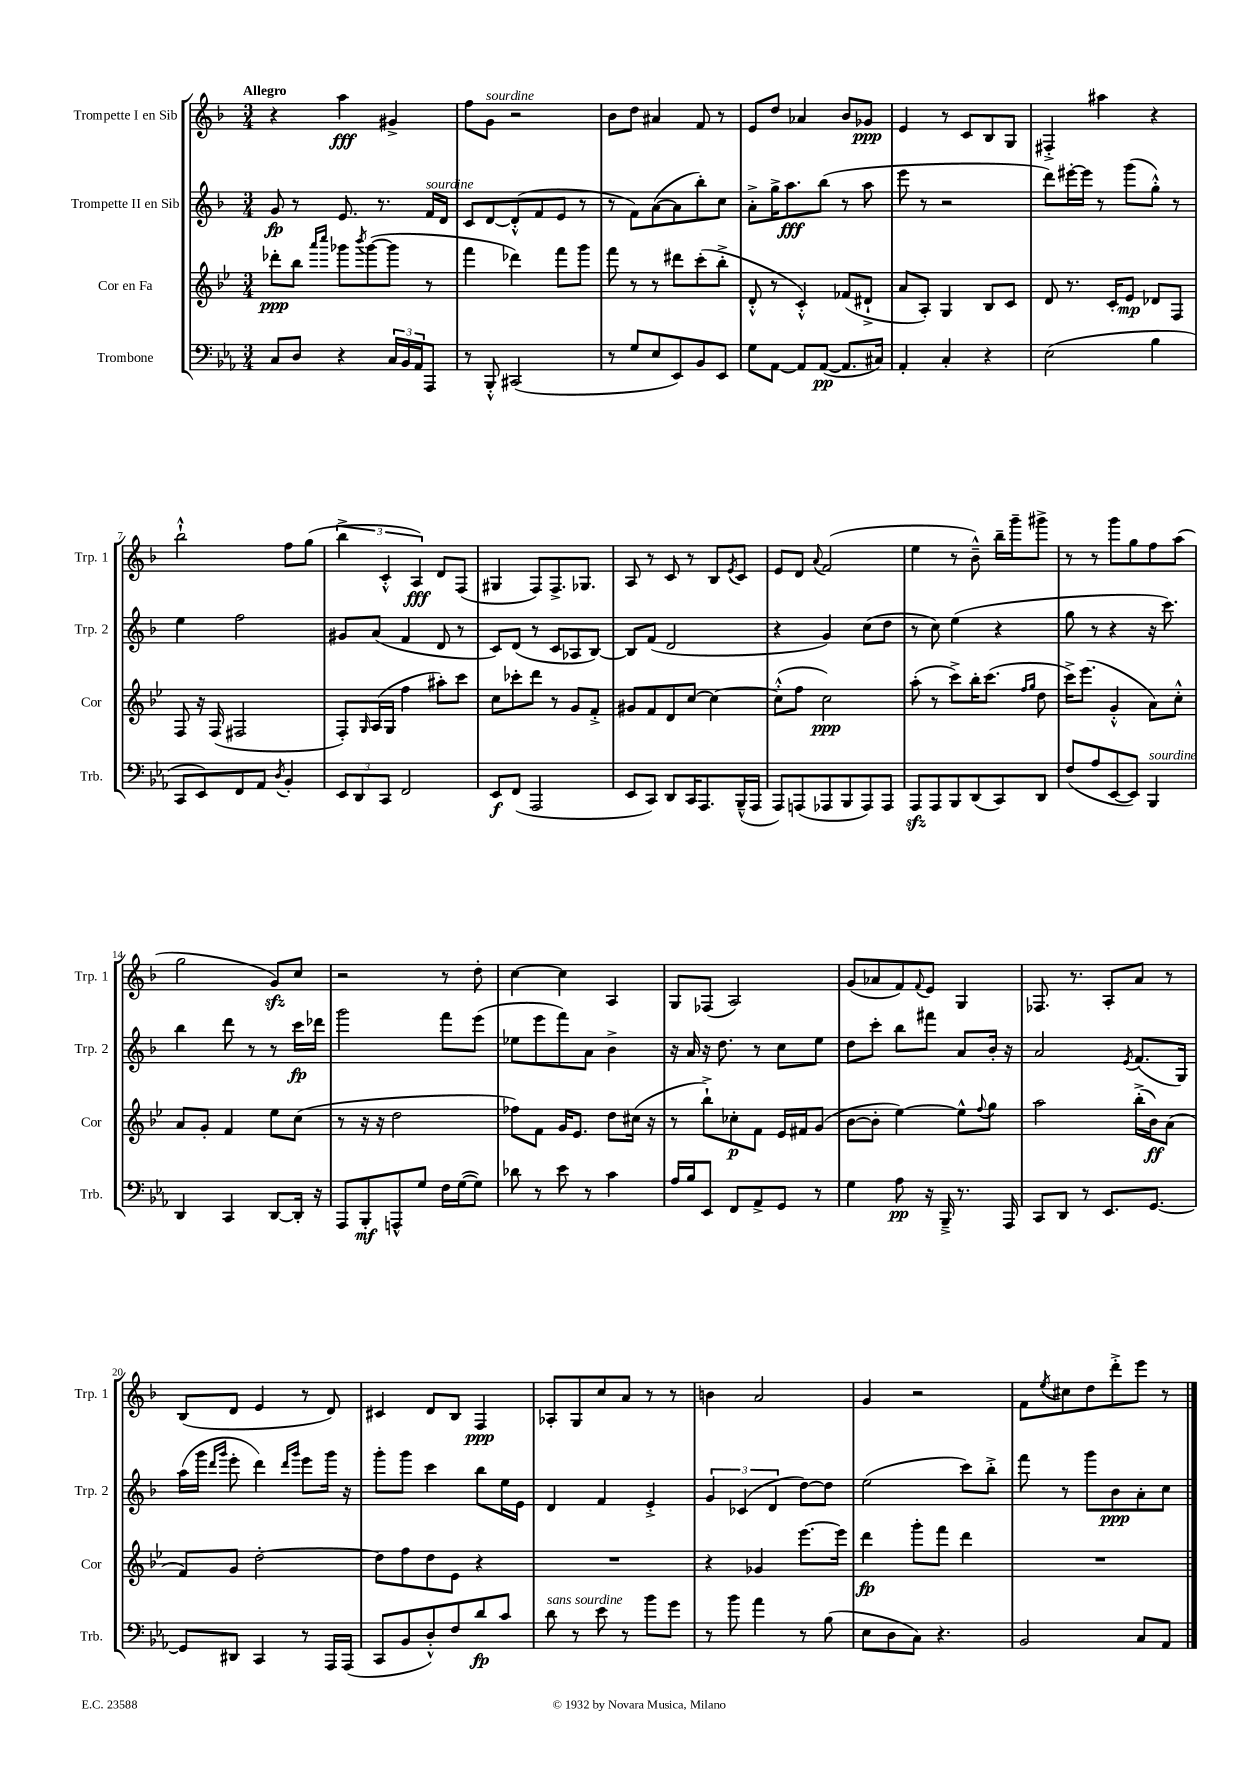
<<
\new StaffGroup <<
\new Staff = "s0" \with { instrumentName = "Trompette I en Sib" shortInstrumentName = "Trp. 1" } {
    \clef treble \key f \major \numericTimeSignature \time 3/4 \tempo "Allegro"
    r4 a''4\fff gis'4-> |
    f''8 g'8^\markup { \italic "sourdine" } r2 |
    bes'8 d''8 ais'4 f'8 r8 |
    e'8 d''8 aes'4 bes'8 ges'8\ppp |
    e'4 r8 c'8 bes8 g8 |
    fis4-.-> ais''4 r4 |
    bes''2-!-^ f''8 g''8( |
    \tuplet 3/2 { bes''4-> c'4-.-^ a4\fff) } d'8 f8( |
    gis4 f8) f8.-> ges8. |
    a8 r8 c'8 r8 bes8 \acciaccatura { e'8 } c'8 |
    e'8 d'8 \appoggiatura { a'8 } f'2( |
    e''4 r8 bes'8---^) bes''16-- g'''16-- gis'''8-> |
    r8 r8 g'''8 g''8 f''8 a''8( |
    g''2 g'8\sfz) c''8 |
    r2 r8 d''8-. |
    c''4~ c''4 a4 |
    g8 fes8( a2) |
    g'8( aes'8 f'8) \appoggiatura { f'8 } e'8 g4 |
    fes8. r8. a8-. a'8 r8 |
    bes8( d'8 e'4 r8 d'8) |
    cis'4 d'8 bes8 f4\ppp |
    aes8-. g8 c''8 a'8 r8 r8 |
    b'4 a'2 |
    g'4 r2 |
    f'8 \acciaccatura { e''8 } cis''8 d''8 d'''8-.-> e'''8 r8 \bar "|." |
}
\new Staff = "s1" \with { instrumentName = "Trompette II en Sib" shortInstrumentName = "Trp. 2" } {
    \clef treble \key f \major \numericTimeSignature \time 3/4
    g'8\fp r8 e'8. r8. f'16^\markup { \italic "sourdine" } d'16 |
    c'8 d'8~ d'8-.-^( f'8 e'8 r8 |
    r8 f'8) a'8~( a'8 bes''8-.) c''8 |
    a'8-.-> g''16-> a''8.\fff bes''8( r8 a''8 |
    e'''8 r8 r2 |
    d'''8) eis'''16~-. eis'''16 r8 g'''8( g''8-.-^) r8 |
    e''4 f''2 |
    gis'8 a'8( f'4 d'8 r8 |
    c'8) d'8( r8 c'8 aes8 bes8~) |
    bes8 f'8( d'2 |
    r4 g'4) c''8( d''8 |
    r8 c''8) e''4( r4 |
    g''8 r8 r4 r16 c'''8.) |
    bes''4 d'''8 r8 r8 c'''16\fp des'''16 |
    g'''2 f'''8 e'''8( |
    ees''8 e'''8 f'''8) a'8 bes'4-> |
    r16 a'16 r16 d''8. r8 c''8 e''8 |
    d''8 c'''8-. bes''8 fis'''8 a'8 bes'16-. r16 |
    a'2 \acciaccatura { e'8 } f'8.( g16) |
    a''16( g'''16 \grace { d'''16 g'''16 } e'''8-. d'''4) \grace { d'''16 g'''16 } e'''8 g'''16 r16 |
    g'''8-. g'''8 c'''4 bes''8 e''16 e'16 |
    d'4 f'4 e'4-.-> |
    \tuplet 3/2 { g'4 ces'4( d'4 } d''8~) d''8 |
    e''2( c'''8) bes''8-.-> |
    f'''8 r8 g'''8 bes'8\ppp a'8-. c''8 \bar "|." |
}
\new Staff = "s2" \with { instrumentName = "Cor en Fa" shortInstrumentName = "Cor" } {
    \clef treble \key bes \major \numericTimeSignature \time 3/4
    des'''8-.\ppp bes''8 \grace { a'''16 c''''16 } ges'''8 \acciaccatura { bes'''8 } ges'''8~( ges'''8 r8 |
    f'''4 des'''4) f'''8 g'''8 |
    f'''8 r8 r8 dis'''8 c'''8-.( bes''8-.-> |
    d'8-.-^ r8 c'4-.-^) fes'8( dis'8-!-> |
    a'8 a8-.) g4 bes8 c'8 |
    d'8 r8. c'16-. ees'8\mp des'8 f8 |
    f8 r16 f16( fis2 |
    f8-.) \grace { g16 } a16( g16 f''4 ais''8-.) c'''8 |
    c''8 ces'''8-. d'''8 r8 g'8 f'8-.-> |
    gis'8 f'8 d'8 c''8~ c''4~ |
    c''8-.-^( f''8 c''2\ppp) |
    a''8-.( r8 c'''8->) bes''16-. c'''8.( \grace { f''16 g''16 } d''8 |
    c'''16->) ees'''8.( g'4-.-^ a'8) c''8-.-^ |
    a'8 g'8-. f'4 ees''8 c''8( |
    r8 r16 r16 d''2 |
    fes''8) f'8 g'16 ees'8. d''8 cis''16( r16 |
    r8 bes''8-!->) ces''8-.\p f'8 ees'16 fis'16 g'8( |
    bes'8~ bes'8-. ees''4~) ees''8-^ \appoggiatura { f''8 } g''8 |
    a''2 bes''16-.->( bes'16\ff) a'8( |
    f'8) g'8 d''2~-. |
    d''8 f''8 d''8 ees'8 r4 |
    R2. |
    r4 ges'4 ees'''8.~ ees'''16 |
    d'''4\fp g'''8-. f'''8 d'''4 |
    R2. \bar "|." |
}
\new Staff = "s3" \with { instrumentName = "Trombone" shortInstrumentName = "Trb." } {
    \clef bass \key ees \major \numericTimeSignature \time 3/4
    c8 d8 r4 \tuplet 3/2 { c16 bes,16 aes,16 } aes,,8 |
    r8 bes,,8-.-^ cis,2( |
    r8 g8 ees8 ees,8) bes,8 ees,8 |
    g8 aes,8~ aes,8 aes,8~\pp( aes,8. cis16) |
    aes,4-. c4-. r4 |
    ees2( bes4 |
    c,8 ees,8) f,8 aes,8 \acciaccatura { d8 } bes,4-. |
    \tuplet 3/2 { ees,8 d,8 c,8 } f,2 |
    ees,8\f f,8( aes,,2 |
    ees,8 c,8) d,8 c,16 aes,,8. bes,,16---^( aes,,16 |
    aes,,8) a,,8( aes,,8 bes,,8 aes,,8) aes,,8 |
    aes,,8\sfz aes,,8 bes,,8 d,8( c,8) d,8 |
    f8( aes8 ees,8~ ees,8) bes,,4^\markup { \italic "sourdine" } |
    d,4 c,4 d,8~ d,16-. r16 |
    aes,,8 bes,,8-.\mf a,,8-^ g8 f16 g16~( g8) |
    des'8 r8 ees'8 r8 c'4 |
    aes16 bes16 ees,8 f,8 aes,8-> g,8 r8 |
    g4 aes8\pp r16 bes,,16---> r8. aes,,16 |
    c,8 d,8 r8 ees,8. g,8.~ |
    g,8 dis,8 c,4 r8 aes,,16 aes,,16( |
    c,8 bes,8 d8-.-^) f8 d'8\fp c'8 |
    d'8^\markup { \italic "sans sourdine" } r8 ees'8 r8 bes'8 g'8 |
    r8 bes'8 aes'4 r8 bes8( |
    ees8 d8 c8) r4. |
    bes,2 c8 aes,8 \bar "|." |
}
>>
>>
